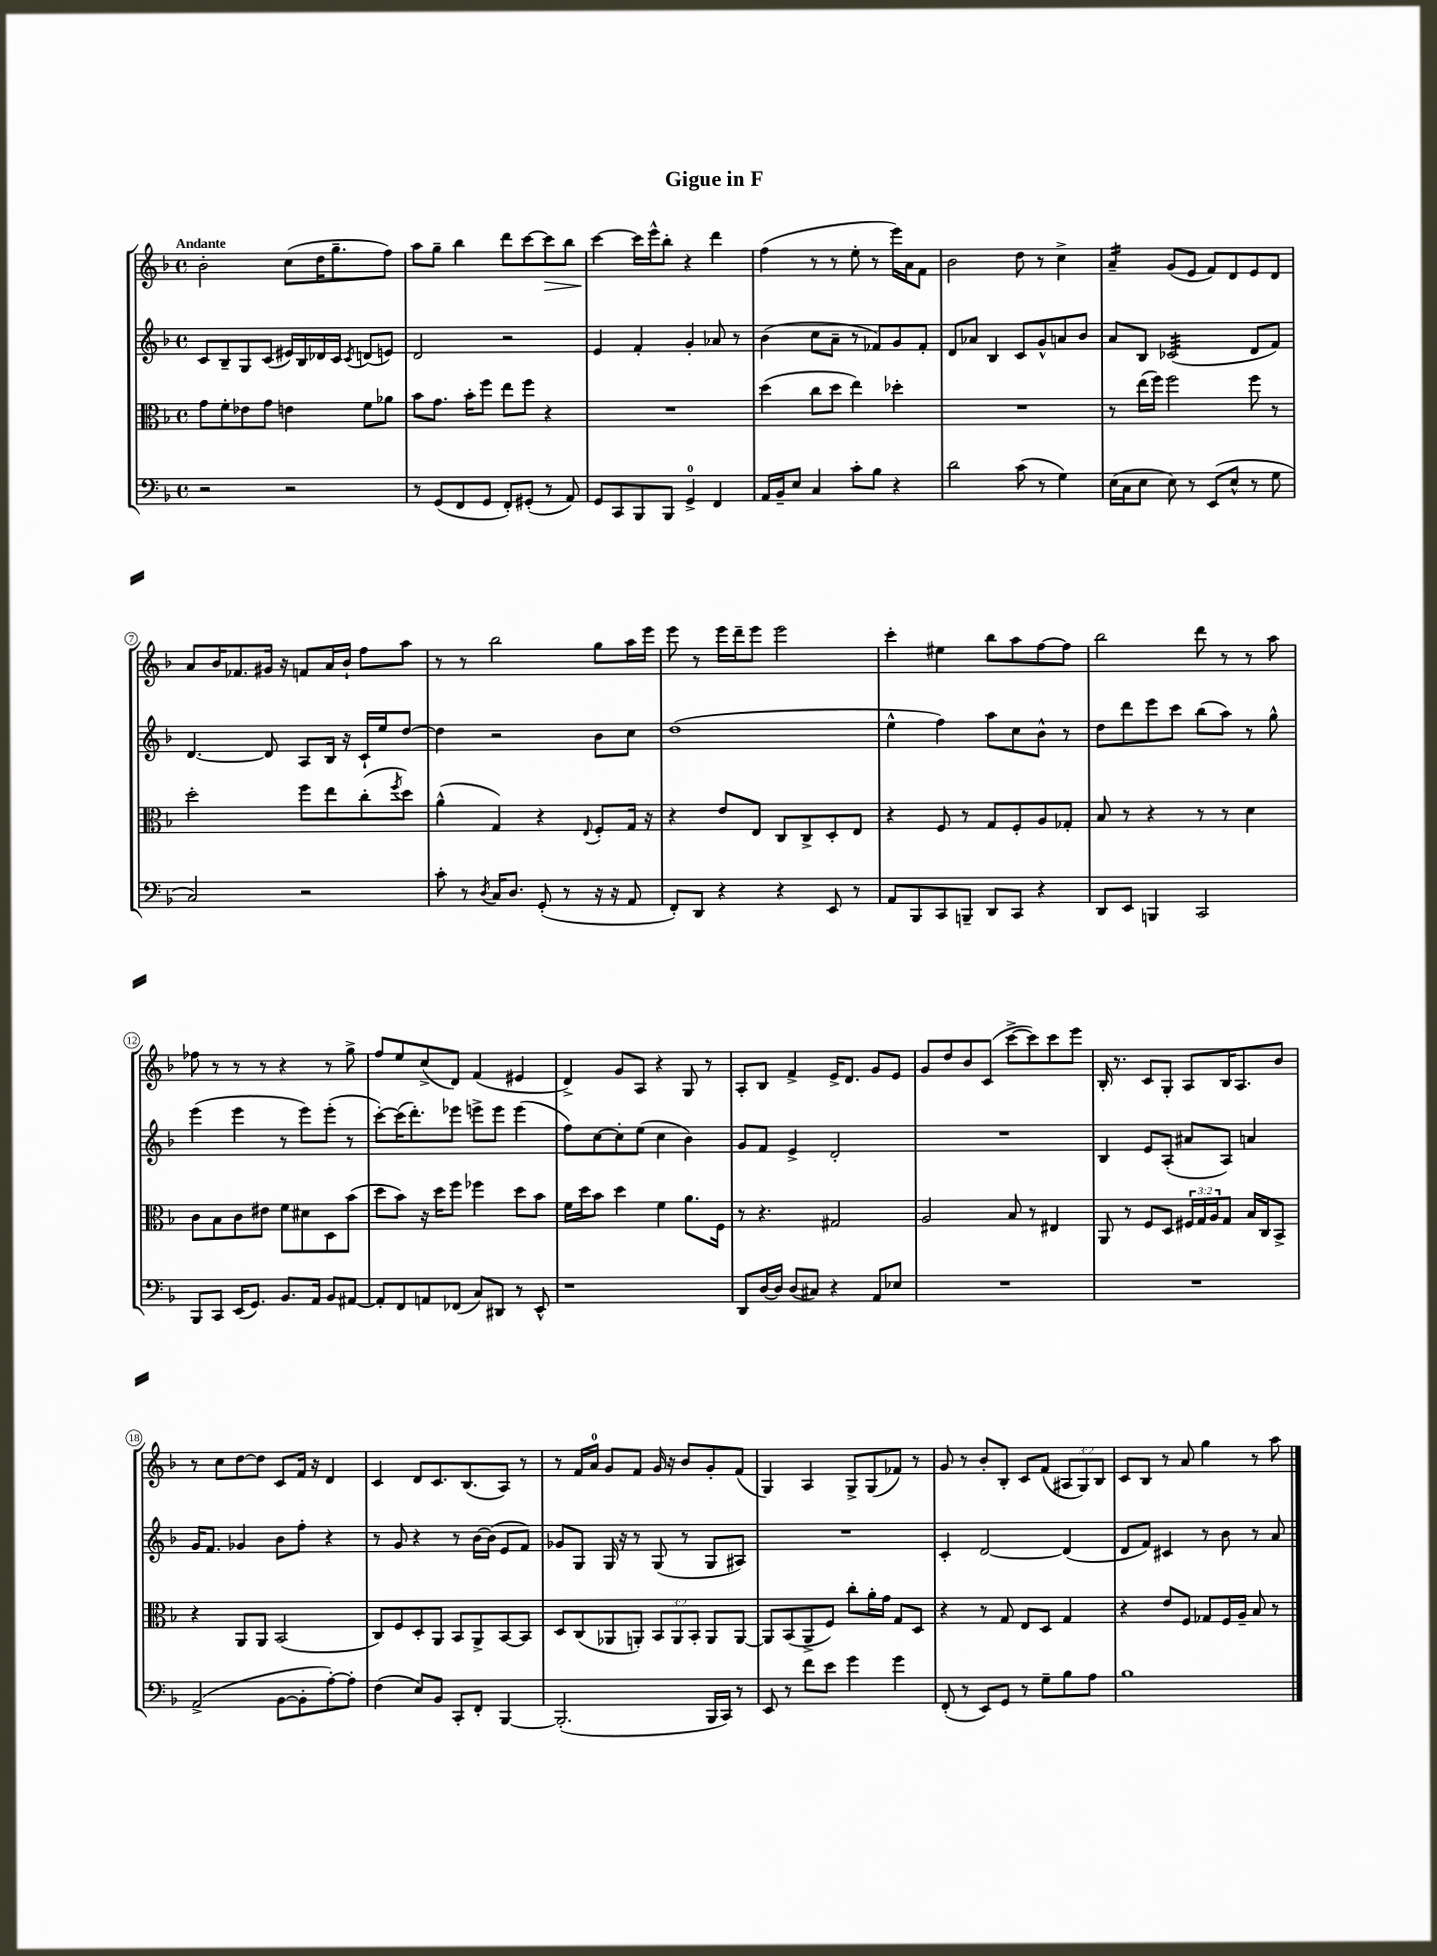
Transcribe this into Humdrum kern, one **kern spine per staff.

**kern	**kern	**kern	**kern
*staff4	*staff3	*staff2	*staff1
*clefF4	*clefC3	*clefG2	*clefG2
*k[b-]	*k[b-]	*k[b-]	*k[b-]
*M4/4	*M4/4	*M4/4	*M4/4
*met(c)	*met(c)	*met(c)	*met(c)
2r	8g	8c	2b-'
.	8f'	8B-~	.
.	8e-	8G	.
.	8g	(8c	.
2r	4e	16e#)	(8cc
.	.	16B-	.
.	.	16d-	16dd
.	.	16c	8.gg~
.	.	8qc	.
.	8f	(8d	.
.	8a-	8e)	8ff)
=	=	=	=
8r	8b-	2d	8aa
(8GG	8.g	.	8gg~
8FF	.	.	4bb-
.	16b-'	.	.
8GG	8ff	.	.
8FF')	8ee	2r	8ddd
(8GG#'	8ff	.	[8ccc
8r	4r	.	8ccc]
8AA)	.	.	8bb-
=	=	=	=
8GG	1r	4e	[4ccc
8CC	.	.	.
8BBB-	.	4f'	16ccc]
.	.	.	16eee^^
8BBB-	.	.	8bb-'
4GG^	.	4g'	4r
4FF	.	8a-	4ddd
.	.	8r	.
=	=	=	=
16AA	(4dd	(4b-	(4ff
16BB-~	.	.	.
8E	.	.	.
4C	8cc	8cc	8r
.	8dd	8a~	8r
8c'	4ee)	8r	8ee'
8B-	.	8f-)	8r
4r	4dd-'	8g	16eee)
.	.	.	16a
.	.	8f-'	8f
=	=	=	=
2d	1r	8d	2b-
.	.	8a-	.
.	.	4B-	.
(8c	.	8c	8dd
8r	.	8g^^	8r
4G)	.	8a	4cc^
.	.	8b-	.
=	=	=	=
(16E	8r	8a	4a~
16C	.	.	.
8E	(16ee	8B-	.
.	16ff)	.	.
8E)	2ff	(2c-	(8g
8r	.	.	8e
(8EE	.	.	8f)
8E^^	.	.	8d
8r	8ff	8d	8e
8G	8r	8f)	8d
=	=	=	=
2C)	2dd'	[4.d	8a
.	.	.	16b-
.	.	.	8.f-
.	.	8d]	16g#
.	.	.	16r
2r	8ff	8A	8f
.	8ee	16B-	16a
.	.	16r	16b-`
.	(8cc'	16c`	8ff
.	.	16ee	.
.	8qff	.	.
.	8dd)	[8dd	8aa
=	=	=	=
8c'	(4a^^	4dd]	8r
8r	.	.	8r
8qD	.	.	.
16C	4G)	2r	2bb-
8.D	.	.	.
(8GG'	4r	.	.
8r	.	.	.
.	8qqE	.	.
16r	8F'	8b-	8gg
16r	.	.	.
8AA	16G	8cc	16aa
.	16r	.	16eee
=	=	=	=
8FF')	4r	(1dd	8eee
8DD	.	.	8r
4r	8e	.	16eee
.	.	.	16ddd~
.	8E	.	8eee
4r	8C	.	2eee
.	8C^	.	.
8EE	8D'	.	.
8r	8E	.	.
=	=	=	=
8AA	4r	4ee^^	4ccc'
8BBB-	.	.	.
8CC	8F	4ff)	4ee#
8BBB~	8r	.	.
8DD	8G	8aa	8bb-
8CC	8F'	8cc	8aa
4r	8A	8b-^^	[8ff
.	8G-'	8r	8ff]
=	=	=	=
8DD	8B-	8dd	2bb-
8EE	8r	8ddd	.
4BBB	4r	8eee	.
.	.	8ccc	.
2CC	8r	(8bb-	8ddd
.	8r	8aa)	8r
.	4d	8r	8r
.	.	8gg^^	8aa
=	=	=	=
8BBB-	8c	(4eee	8ff-
8CC	8B-	.	8r
(16EE	8c	4eee	8r
8.GG)	.	.	.
.	8e#	.	8r
8.BB-	8f	8r	4r
.	8d#	8eee)	.
16AA	.	.	.
8BB-	8D	(8eee'	8r
[8AA#	(8b-	8r	8gg^
=	=	=	=
8AA#']	8dd	[8ccc')	8ff
8FF	8b-)	(16ccc]	8ee
.	.	8.ddd')	.
8AA	16r	.	(8cc^
.	16dd	.	.
(8FF-	8ff	8eee-	8d)
8C)	4ff-	8eee^	(4f
8DD#	.	8eee	.
8r	8dd	(4eee	4e#
8EE^^	8b-	.	.
=	=	=	=
1r	16f	8ff)	4d^)
.	16dd	.	.
.	8b-	[8cc	.
.	4dd	8cc']	8g
.	.	(8ee	8A
.	4f	4cc	4r
.	8.a	4b-)	8G
.	.	.	8r
.	16F	.	.
=	=	=	=
8DD	8r	8g	8A'
[16D	4.r	8f	8B-
16D]	.	.	.
(8D	.	4e^	4f^
8C#)	.	.	.
4r	2G#	2d'	16e^
.	.	.	8.d
8AA	.	.	8g
8E-	.	.	8e
=	=	=	=
1r	2A	1r	8g
.	.	.	8dd
.	.	.	8b-
.	.	.	(8c
.	8B-	.	[8ccc^
.	8r	.	8ccc])
.	4E#	.	8ccc
.	.	.	8eee
=	=	=	=
1r	8AA	4B-	16B-'
.	.	.	8.r
.	8r	.	.
.	8F	8e	8c
.	8D	(8A'	8G'
.	24F#	8a#	8A
.	24G	.	.
.	24A	.	.
.	8G	8A)	16B-
.	.	.	8.A
.	16B-	4a	.
.	16C	.	.
.	8BB-^	.	8b-
=	=	=	=
(2AA^	4r	16g	8r
.	.	8.f	.
.	.	.	8cc
.	8AA	4g-	[8dd
.	8AA	.	8dd]
[8BB-	(2BB-	8b-	8c
8BB-']	.	8ff'	16f
.	.	.	16r
[8A')	.	4r	4d
8A']	.	.	.
=	=	=	=
(4F	8C)	8r	4c
.	8F	8g	.
8E)	8D'	4r	8d
8BB-	8AA	.	8.c
8CC'	8BB-	8r	.
.	.	.	(8.B-
8FF'	8AA^	[16b-	.
.	.	(16b-]	.
[4BBB-	[8BB-	8e	8A)
.	8BB-]	8f)	8r
=	=	=	=
(2.BBB-']	8D	8g-	8r
.	(8C	8G	16f
.	.	.	16a
.	8AA-	16G	8g
.	.	16r	.
.	8AA')	8r	8f
.	12BB-	(8G	16g
.	.	.	16r
.	12AA	.	.
.	.	8r	8b-
.	12BB-'	.	.
16BBB-	8AA	8G	8g'
16CC)	.	.	.
8r	[8AA	8A#)	(8f
=	=	=	=
8EE	8AA]	1r	4G)
8r	(8BB-	.	.
8f	8AA^	.	4A
8e	8F)	.	.
4g	8cc'	.	8G^
.	16a'	.	(8G
.	16g	.	.
4g	8G	.	8f-)
.	8D	.	8r
=	=	=	=
(8FF'	4r	4c'	8g
8r	.	.	8r
8EE)	8r	[2d	8b-'
8GG	8G	.	8B-'
8r	8E	.	8c
8G~	8D	.	(8f
8B-	4G	(4d]	12A#
.	.	.	12G)
8A	.	.	.
.	.	.	12B-
=	=	=	=
1B-	4r	8d	8c
.	.	8f)	8B-
.	8e	4c#	8r
.	8F	.	8a
.	8G-	8r	4gg
.	16F	8b-	.
.	16A~	.	.
.	8B-	8r	8r
.	8r	8a	8aa
==	==	==	==
*-	*-	*-	*-
